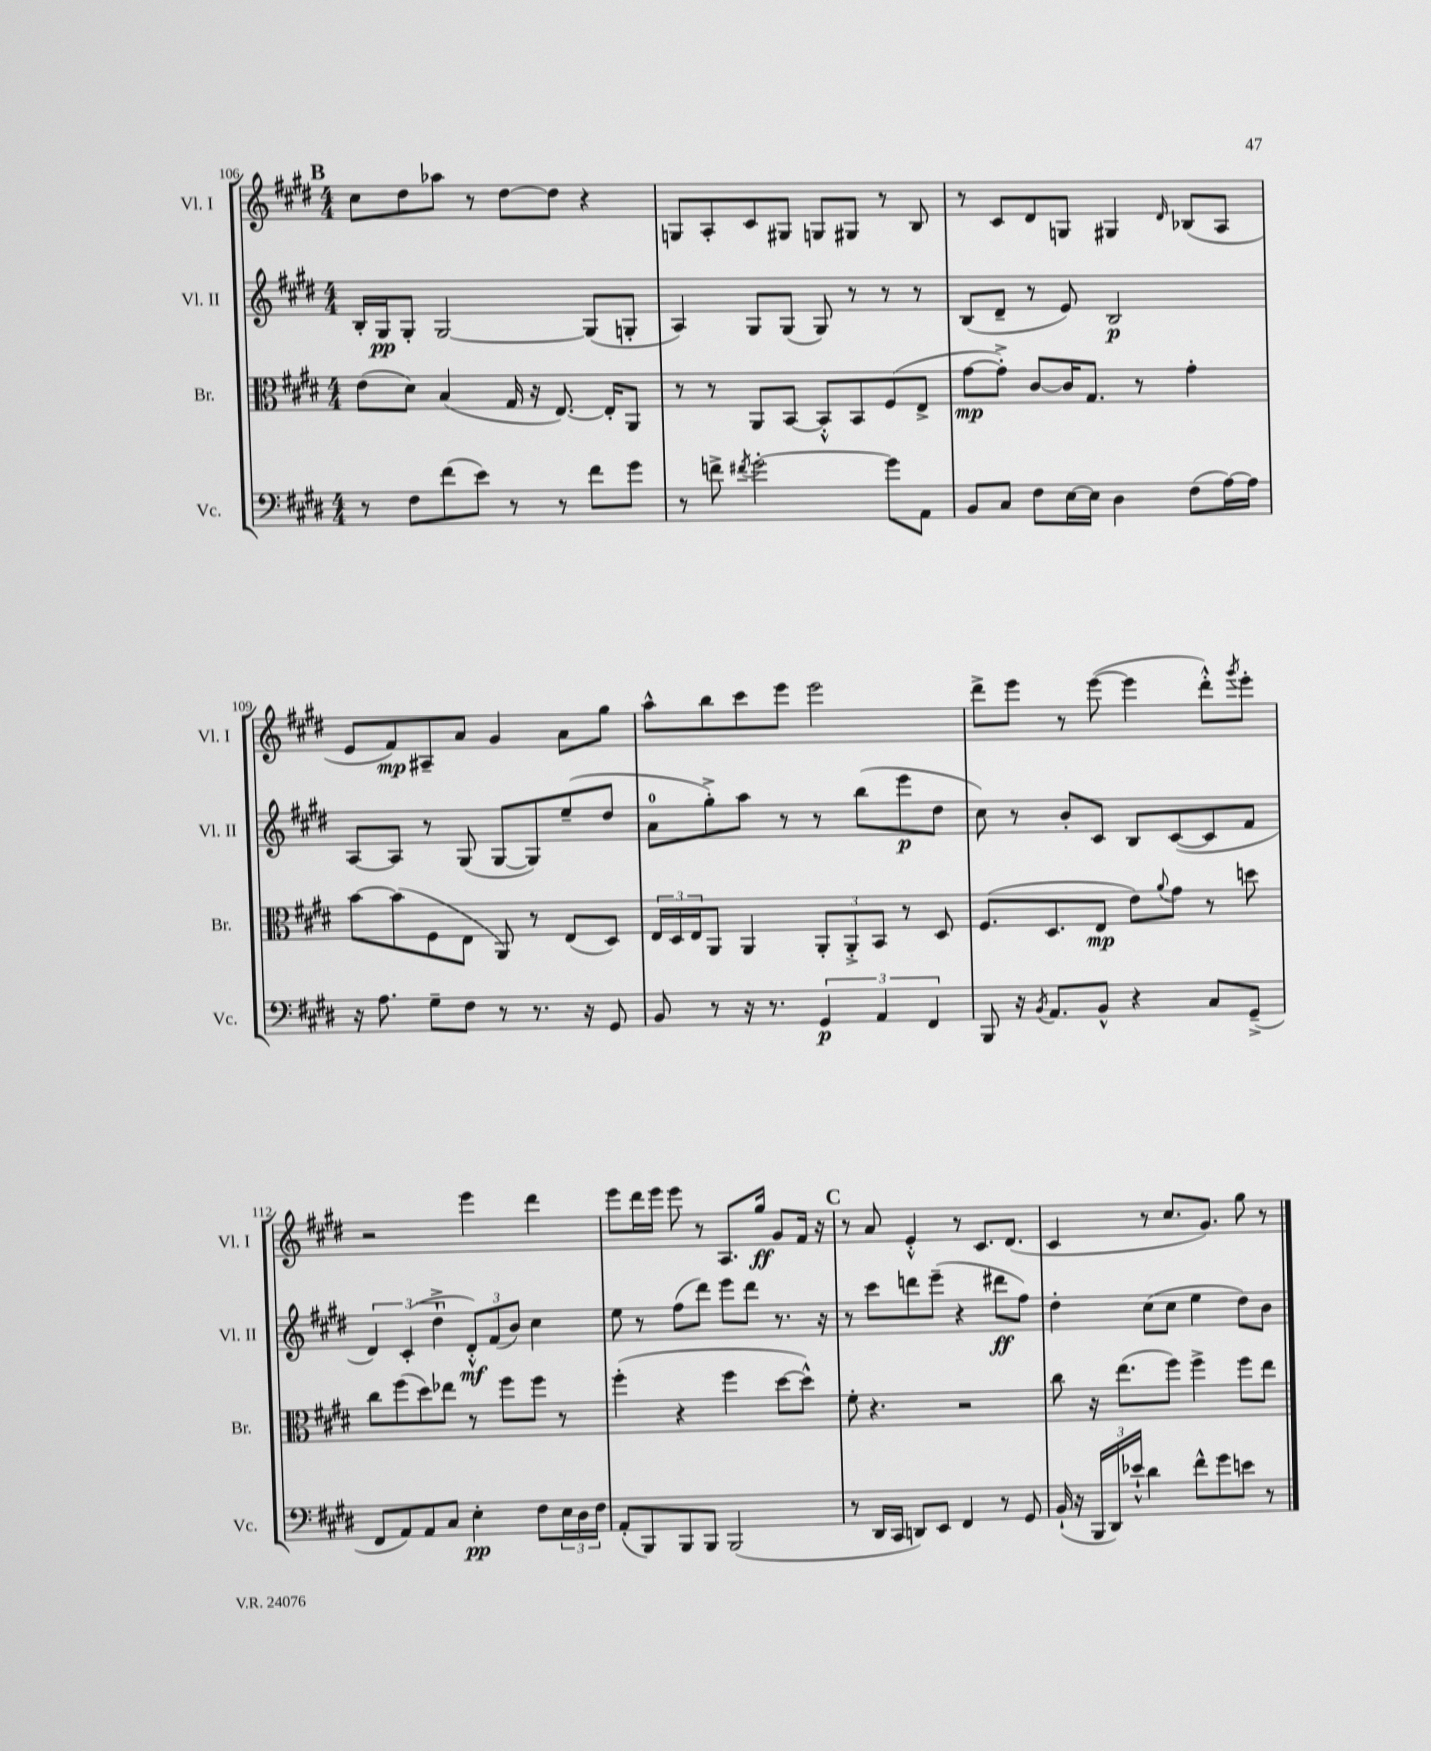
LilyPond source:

<<
\new StaffGroup <<
\new Staff = "s0" \with { instrumentName = "Vl. I" shortInstrumentName = "Vl. I" } {
    \clef treble \key e \major \numericTimeSignature \time 4/4
    \mark \markup { \bold "B" } cis''8 dis''8 aes''8 r8 dis''8~ dis''8 r4 |
    g8 a8-. cis'8 gis8 g8 gis8 r8 b8 |
    r8 cis'8 dis'8 g8 gis4 \grace { dis'16 } bes8( a8 |
    e'8 fis'8\mp) ais8-- a'8 gis'4 a'8 gis''8 |
    a''8-^ b''8 cis'''8 e'''8 e'''2 |
    dis'''8-> e'''8 r8 e'''8~( e'''4 dis'''8-.-^) \acciaccatura { gis'''8 } e'''8-. |
    r2 e'''4 dis'''4 |
    e'''8 dis'''16 e'''16 e'''8 r8 a8. gis''16\ff gis'8 fis'16 r16 |
    \mark \markup { \bold "C" } r8 a'8 e'4-.-^ r8 cis'8. dis'8.( |
    cis'4 r8 cis''8. gis'8.) gis''8 r8 \bar "|." |
}
\new Staff = "s1" \with { instrumentName = "Vl. II" shortInstrumentName = "Vl. II" } {
    \clef treble \key e \major \numericTimeSignature \time 4/4
    \mark \markup { \bold "B" } b16-. gis16\pp gis8-. gis2~ gis8( g8-. |
    a4) gis8 gis8( gis8) r8 r8 r8 |
    b8( dis'8-- r8 e'8) b2\p |
    a8~ a8 r8 gis8( gis8~ gis8) e''8--( dis''8 |
    a'8-0 gis''8-.->) a''8 r8 r8 b''8( e'''8\p dis''8 |
    cis''8) r8 b'8-. cis'8 b8 cis'8~( cis'8 fis'8 |
    \tuplet 3/2 { dis'4) cis'4-.( dis''4-!-> } \tuplet 3/2 { dis'8-.-^\mf) fis'8( b'8) } cis''4 |
    e''8 r8 fis''8( dis'''8) e'''8 dis'''8 r8. r16 |
    \mark \markup { \bold "C" } r8 cis'''8 d'''8 e'''8--( r4 dis'''8\ff fis''8) |
    dis''4-. cis''8( cis''8 e''4 dis''8) b'8 \bar "|." |
}
\new Staff = "s2" \with { instrumentName = "Br." shortInstrumentName = "Br." } {
    \clef alto \key e \major \numericTimeSignature \time 4/4
    \mark \markup { \bold "B" } e'8( dis'8) b4( gis16 r16 e8.~) e16-. a,8 |
    r8 r8 a,8 b,8~ b,8-.-^ b,8 fis8( e8-> |
    gis'8~\mp gis'8-.->) cis'8~ cis'16 gis8. r8 gis'4-. |
    b'8~ b'8( fis8 e8 a,8) r8 e8( dis8) |
    \tuplet 3/2 { e16 dis16 e16 } a,8 a,4 \tuplet 3/2 { a,8-. a,8-.-> b,8 } r8 dis8 |
    fis8.( dis8. e8\mp e'8) \appoggiatura { a'8 } gis'8 r8 d''8 |
    cis''8 fis''8( dis''8) ees''8 r8 fis''8 fis''8 r8 |
    fis''4-.( r4 fis''4 dis''8~ dis''8-^) |
    \mark \markup { \bold "C" } fis'8-. r4. r2 |
    cis''8 r16 e''8.( fis''8) fis''4-> fis''8 e''8 \bar "|." |
}
\new Staff = "s3" \with { instrumentName = "Vc." shortInstrumentName = "Vc." } {
    \clef bass \key e \major \numericTimeSignature \time 4/4
    \mark \markup { \bold "B" } r8 fis8 fis'8( e'8) r8 r8 fis'8 gis'8 |
    r8 f'8-> \acciaccatura { fis'8 } gis'2~-. gis'8 a,8 |
    b,8 cis8 fis8 e16~ e16 dis4 fis8( a16~) a16 |
    r16 a8. gis8-- fis8 r8 r8. r16 gis,8 |
    b,8 r8 r16 r8. \tuplet 3/2 { gis,4\p a,4 fis,4 } |
    b,,8 r16 \acciaccatura { b,8 } a,8. b,8-^ r4 cis8 gis,8--->( |
    fis,8 a,8) a,8 cis8 e4-.\pp fis8 \tuplet 3/2 { e16 dis16 fis16 } |
    a,8-.( b,,8) b,,8 b,,8 b,,2( |
    \mark \markup { \bold "C" } r8 dis,16 cis,16 d,8) e,8 fis,4 r8 gis,8 |
    b,16-!( r16 \tuplet 3/2 { b,,16 dis,16) ees'16-!-^ } dis'4 fis'8-^ gis'8 e'8 r8 \bar "|." |
}
>>
>>
\layout { \context { \Score currentBarNumber = #106 } }
